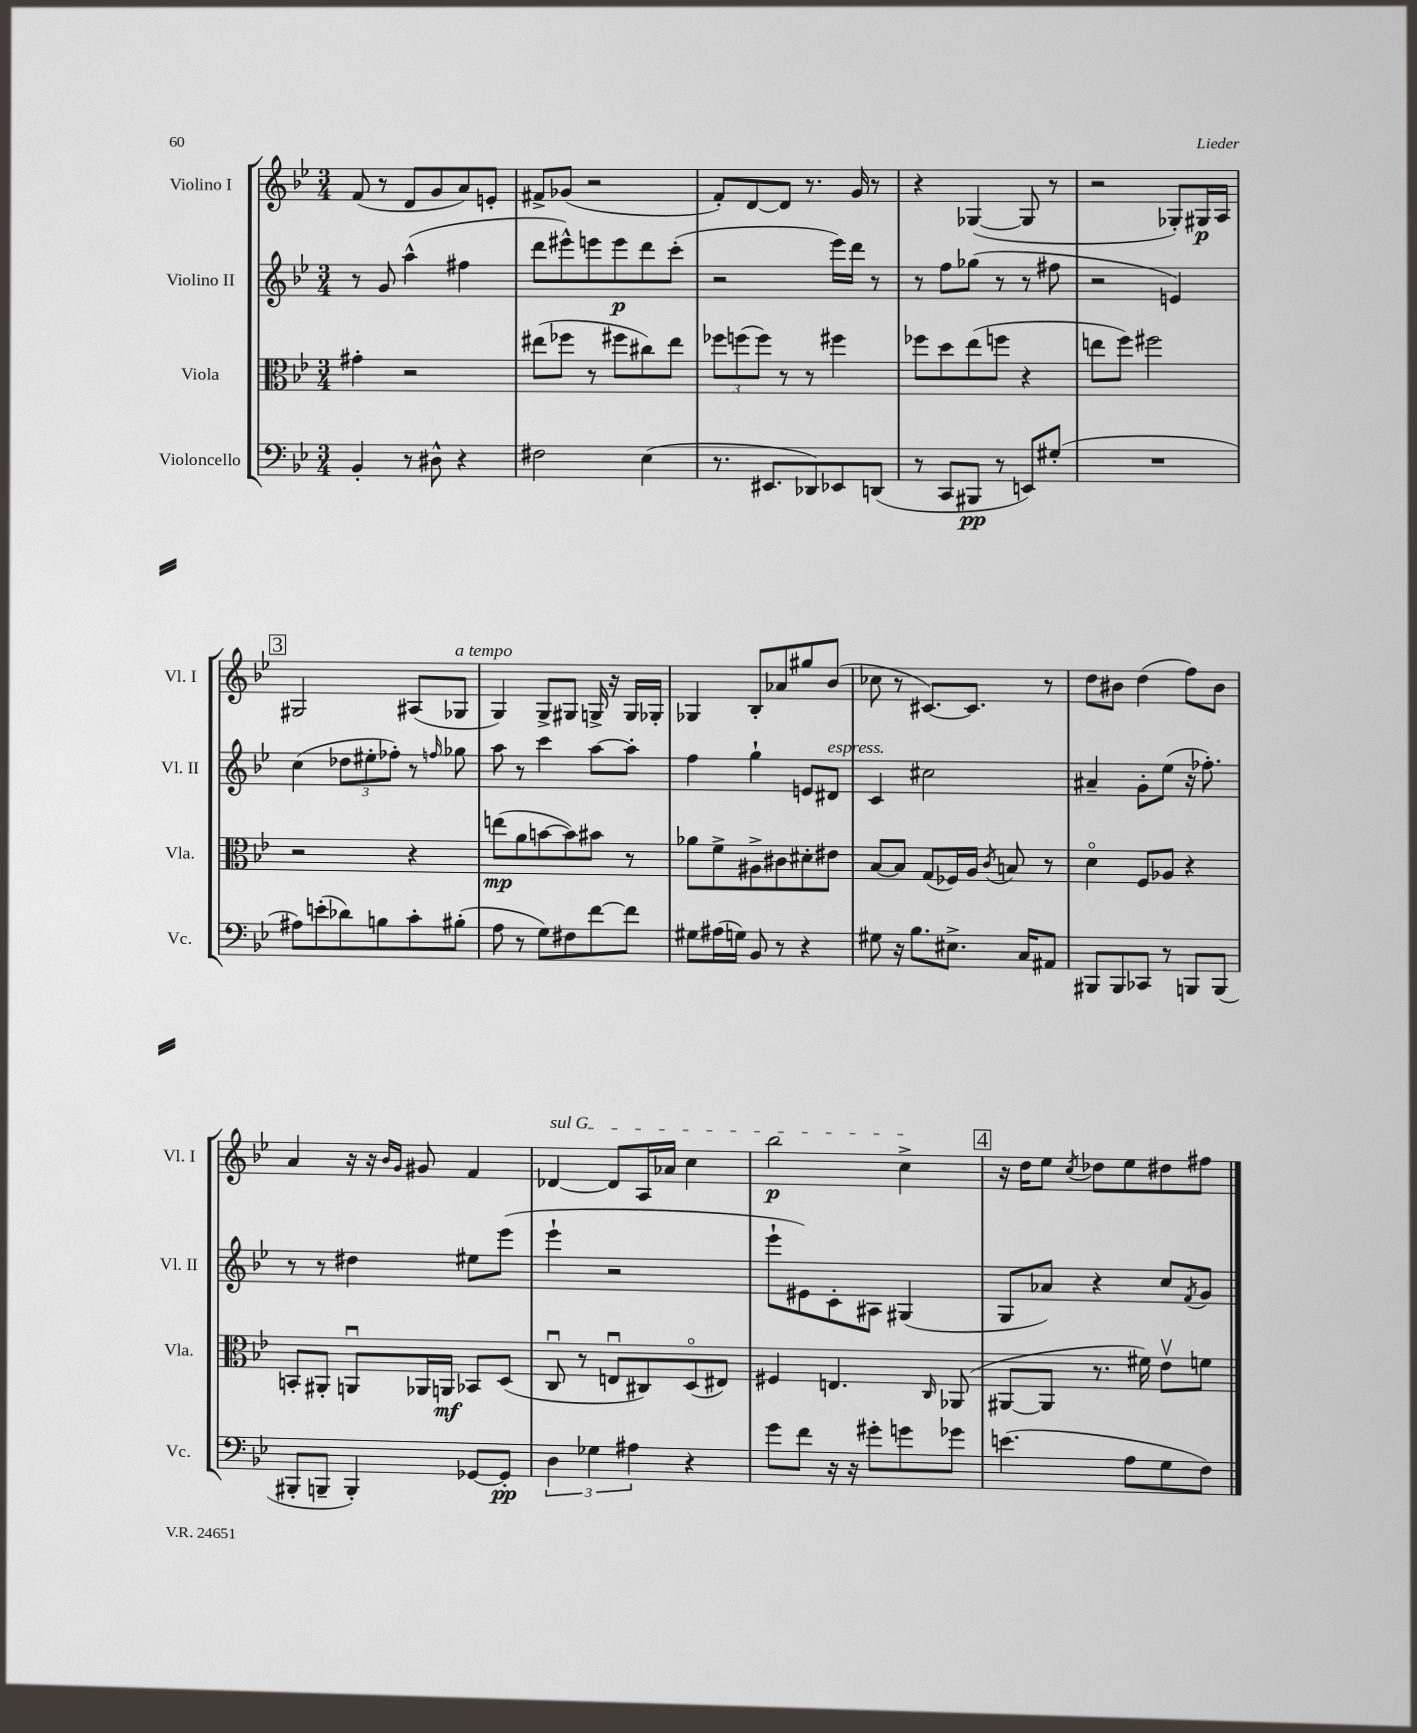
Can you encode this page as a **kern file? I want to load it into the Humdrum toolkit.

**kern	**kern	**kern	**kern
*staff4	*staff3	*staff2	*staff1
*clefF4	*clefC3	*clefG2	*clefG2
*k[b-e-]	*k[b-e-]	*k[b-e-]	*k[b-e-]
*M3/4	*M3/4	*M3/4	*M3/4
4BB-'	4g#'	8r	(8f
.	.	8g	8r
8r	2r	(4aa^^	8d
8D#^^	.	.	8g
4r	.	4ff#	8a)
.	.	.	8e'
=	=	=	=
2F#	(8ee#	8ddd	8f#^
.	8ff-	8eee#^^)	(8g-
.	8r	8eee	2r
.	8ff#	8eee	.
(4E-	8cc#)	8ddd	.
.	8ee#	(8ccc'	.
=	=	=	=
8.r	12ff-	2r	8f')
.	(12ff	.	.
.	.	.	[8d
.	12ff)	.	.
8.EE#	.	.	.
.	8r	.	8d]
8DD-)	8r	.	8.r
8EE-	4ff#	16eee-)	.
.	.	16ddd	16g
(8DD	.	8r	8r
=	=	=	=
8r	8ff-	8r	4r
8CC	8dd	8ff	.
8BBB#	(8ee-	(8gg-	([4G-
8r	8ff	8r	.
8EE)	4r	8r	8G-]
(8G#'	.	8ff#	8r
=	=	=	=
2.r	8ee	2r	2r
.	8ff)	.	.
.	2ff#	.	.
.	.	4e)	8G-')
.	.	.	16G#
.	.	.	16A
=	=	=	=
8A#)	2r	(4cc	2G#
(8e'	.	.	.
8d-)	.	12dd-	.
.	.	12ee#'	.
8B	.	.	.
.	.	12ff-')	.
8c'	4r	8r	(8A#
.	.	16qqff	.
(8B#'	.	8gg-	8G-
=	=	=	=
8A	(8ee	8aa	4G)
8r	8a	8r	.
8G)	[8b	4ccc	8G^
8F#	8b])	.	8G#
[8f	8b#	[8aa	16G^
.	.	.	16r
8f]	8r	8aa']	16G
.	.	.	16G-'
=	=	=	=
8G#	8a-	4ff	4G-
(16A#	8f^	.	.
16G)	.	.	.
8BB-	8A#^	4gg`	8B-'
8r	8c#	.	8a-
4r	8d#'	8e	8gg#
.	8e#	8d#	(8b-
=	=	=	=
8G#	[8B-	4c	8cc-
16r	8B-]	.	8r
8.B-	.	.	.
.	(8G	2cc#	[8.c#)
8.E#^	16F-)	.	.
.	16A	.	8.c#]
.	8qc	.	.
.	8B	.	.
16C	.	.	.
8AA#	8r	.	8r
=	=	=	=
8BBB#	4do	4a#~	8dd
8BBB#	.	.	8b#
8CC-	8F	8g'	(4dd
8r	8A-	(8ee-	.
8BBB	4r	16r	8ff)
.	.	8.ff-')	.
(8BBB	.	.	8b#
=	=	=	=
8BBB#'	8BB'	8r	4a
8BBB~	8AA#'	8r	.
4BBB')	8AAu	4dd#	16r
.	.	.	16r
.	.	.	16qqb-
.	.	.	16qqg
.	16AA-	.	8g#
.	16AA	.	.
[8GG-	8BB-	8ee#	4f
8GG-']	(8D	(8eee-	.
=	=	=	=
6D	8Cu	4eee-`	[4d-
.	8r	.	.
6G-	.	.	.
.	8Eu	2r	8d-]
6A#	.	.	.
.	8C#)	.	16A
.	.	.	16a-
4r	(8Do	.	4cc
.	8E#)	.	.
=	=	=	=
8g	4F#	8eee-`	2bb-
8f	.	8e#)	.
16r	4.E	8c'	.
16r	.	.	.
8g#'	.	8A#	.
8g	.	(4G#	4cc^
.	16qqC	.	.
8g-	(8AA-	.	.
=	=	=	=
(4.e	[8AA#	8G	16r
.	.	.	16dd
.	8AA#]	8a-)	8ee-
.	.	.	8qcc
.	8.r	4r	8dd-
8A	.	.	8ee-
.	16f#)	.	.
8G	8e-v	8cc	8dd#
.	.	8qf	.
8F)	8f	8g	8ff#
==	==	==	==
*-	*-	*-	*-
